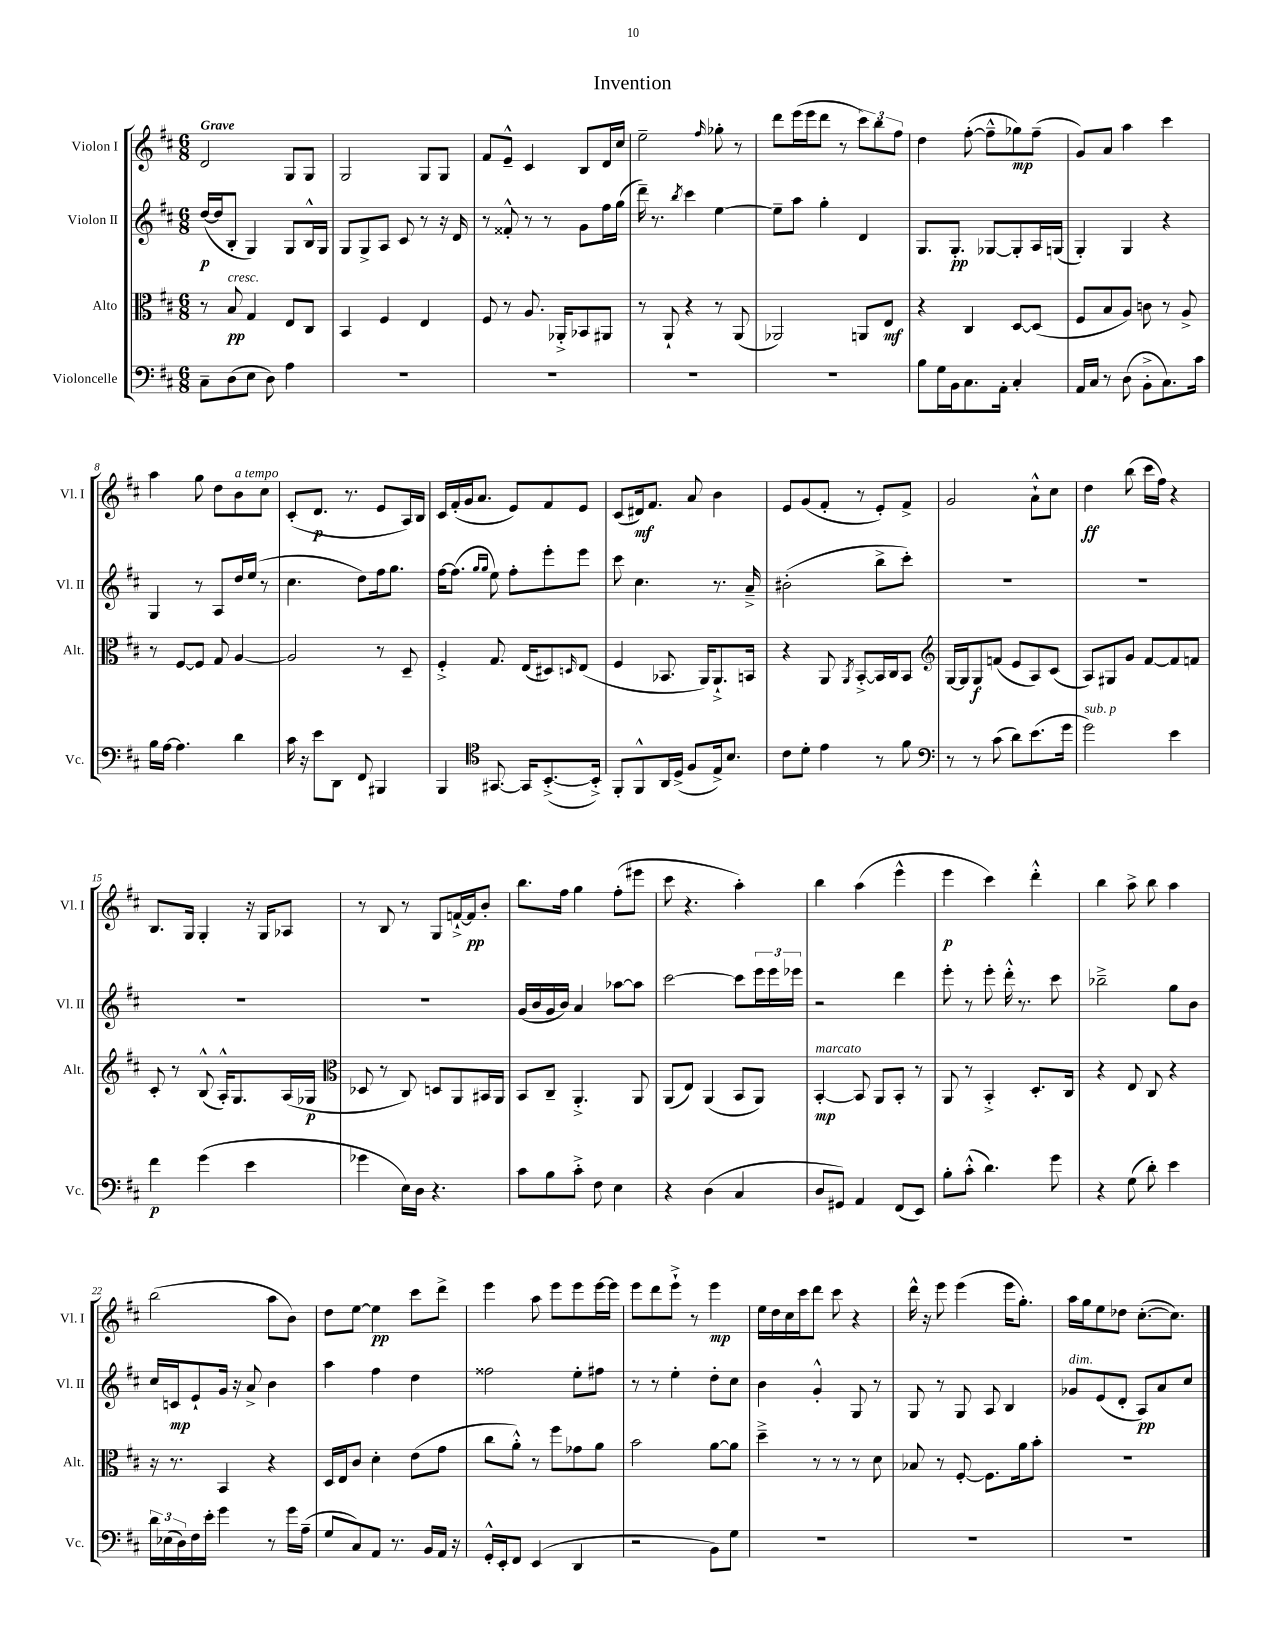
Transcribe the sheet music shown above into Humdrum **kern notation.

**kern	**dynam	**kern	**dynam	**kern	**dynam	**kern	**dynam
*part4	*part4	*part3	*part3	*part2	*part2	*part1	*part1
*staff4	*staff4	*staff3	*staff3	*staff2	*staff2	*staff1	*staff1
*I"Violoncelle	*	*I"Alto	*	*I"Violon II	*	*I"Violon I	*
*I'Vc.	*	*I'Alt.	*	*I'Vl. II	*	*I'Vl. I	*
*clefF4	*	*clefC3	*	*clefG2	*	*clefG2	*
*k[f#c#]	*	*k[f#c#]	*	*k[f#c#]	*	*k[f#c#]	*
*M6/8	*	*M6/8	*	*M6/8	*	*M6/8	*
=1	=1	=1	=1	=1	=1	=1	=1
!	!	!	!	!	!	!LO:TX:a:B:t=Grave	!
8C#~\L	.	8r	.	([16dd/LL	p	2d/	.
.	.	.	.	16dd/J]	.	.	.
!	!	!LO:TX:a:i:t=cresc.	!	!	!	!	!
(8D\	.	8B/	pp	8B'/J	.	.	.
8E\J	.	4G/	.	4G/)	.	.	.
8D\)	.	.	.	.	.	.	.
4A\	.	8E/L	.	8G/L	.	8G/L	.
.	.	8C#/J	.	16B^^/L	.	8G/J	.
.	.	.	.	16G/JJ	.	.	.
=2	=2	=2	=2	=2	=2	=2	=2
2.r	.	4BB/	.	8G/L	.	2G/	.
.	.	.	.	8G^/	.	.	.
.	.	4F#/	.	8A/J	.	.	.
.	.	.	.	8c#/	.	.	.
.	.	4E/	.	8r	.	8G/L	.
.	.	.	.	16r	.	8G/J	.
.	.	.	.	16d/	.	.	.
=3	=3	=3	=3	=3	=3	=3	=3
2.r	.	8F#/	.	8r	.	8f#/L	.
.	.	8r	.	8f##X'^^/	.	8e~^^/J	.
.	.	8.A/	.	8r	.	4c#/	.
.	.	.	.	8r	.	.	.
.	.	16AA-X'^/KL	.	.	.	.	.
.	.	8BB-X/	.	8g\L	.	8B/L	.
.	.	8AA#X/J	.	16ff#\L	.	16d/L	.
.	.	.	.	(16gg\JJ	.	16cc#/JJ	.
=4	=4	=4	=4	=4	=4	=4	=4
2.r	.	8r	.	16ddd~\)	.	2ee~\	.
.	.	.	.	8.r	.	.	.
.	.	8AA`/	.	.	.	.	.
.	.	.	.	8qbb/	.	.	.
.	.	4r	.	4ccc#\	.	.	.
.	.	.	.	.	.	16qqff#/	.
.	.	8r	.	[4ee\	.	8gg-X'\	.
.	.	(8AA/	.	.	.	8r	.
=5	=5	=5	=5	=5	=5	=5	=5
2.r	.	2AA-X/)	.	8ee~\L]	.	8ddd\L	.
.	.	.	.	8aa\J	.	(16eee\L	.
.	.	.	.	.	.	16eee\J	.
.	.	.	.	4gg'\	.	8ddd\J	.
.	.	.	.	.	.	8r	.
.	.	8AAn/L	.	4d/	.	12ccc#\L)	.
.	.	.	.	.	.	12bb\	.
.	.	8E/J	mf	.	.	.	.
.	.	.	.	.	.	12ff#\J	.
=6	=6	=6	=6	=6	=6	=6	=6
8B\L	.	4r	.	8.G/L	.	4dd\	.
16G\L	.	.	.	.	.	.	.
16BB\J	.	.	.	8.G'/J	pp	.	.
8.C#\	.	4C#/	.	.	.	([8ff#'\	.
.	.	.	.	[8G-X/L	.	8ff#~^^\L]	.
16AA'\Jk	.	.	.	.	.	.	.
4C#'/	.	[8D/L	.	8G-'/]	.	8gg-X\)	mp
.	.	(8D/J]	.	16A/L	.	(8ff#~\J	.
.	.	.	.	(16Gn/JJ	.	.	.
=7	=7	=7	=7	=7	=7	=7	=7
16AA/LL	.	8F#/L	.	4G'/)	.	8g/L)	.
16C#/JJ	.	.	.	.	.	.	.
8r	.	8B/	.	.	.	8a/J	.
(8D\	.	8A/J)	.	4G/	.	4aa\	.
8BB'^\L	.	8cn\	.	.	.	.	.
8.C#\)	.	8r	.	4r	.	4ccc#\	.
.	.	8A^/	.	.	.	.	.
16c#\Jk	.	.	.	.	.	.	.
!!LO:LB:g=z
=8	=8	=8	=8	=8	=8	=8	=8
16B\LL	.	8r	.	4G/	.	4aa\	.
[16A\JJ	.	.	.	.	.	.	.
4.A\]	.	[8F#/L	.	.	.	.	.
.	.	8F#/J]	.	8r	.	8gg\	.
.	.	8G/	.	8A/L	.	8dd\L	.
!	!	!	!	!	!	!LO:TX:a:i:t=a tempo	!
4d\	.	[4A/	.	16dd/L	.	8b\	.
.	.	.	.	(16ee/JJ	.	.	.
.	.	.	.	8r	.	8cc#\J	.
=9	=9	=9	=9	=9	=9	=9	=9
16c#\	.	2A/]	.	4.cc#\	.	(8c#'/L	.
16r	.	.	.	.	.	.	.
8e\L	.	.	.	.	.	8.d/J	p
8DD\J	.	.	.	.	.	.	.
.	.	.	.	.	.	8.r	.
8FF#/	.	.	.	8dd\L)	.	.	.
4BBB#X/	.	8r	.	16ff#\k	.	8e/L	.
.	.	.	.	8.gg\J	.	.	.
.	.	8D~/	.	.	.	16A/L)	.
.	.	.	.	.	.	16B/JJ	.
=10	=10	=10	=10	=10	=10	=10	=10
4BBB/	.	4F#'^/	.	[16ff#\KL	.	16c#/LL	.
.	.	.	.	(8.ff#\J]	.	(16f#'/	.
.	.	.	.	.	.	16g/J	.
.	.	.	.	.	.	8.a/J	.
*clefC4	*	*	*	*	*	*	*
.	.	.	.	16qqgg/LL	.	.	.
.	.	.	.	16qqgg/JJ	.	.	.
[8.GG#X/	.	8.G/	.	8ee\)	.	.	.
.	.	.	.	8ff#'\L	.	8e/L)	.
16GG#/KL]	.	(16E/KL	.	.	.	.	.
([8.BB'^/	.	8D#X/)	.	8eee'\	.	8f#/	.
.	.	16qqDn/	.	.	.	.	.
.	.	(8E/J	.	8eee\J	.	8e/J	.
16BB'^/Jk])	.	.	.	.	.	.	.
=11	=11	=11	=11	=11	=11	=11	=11
8FF#'/L	.	4F#/	.	8ccc#\	.	(8c#/L	.
8FF#^^/	.	.	.	4.cc#\	.	16d#X/k)	mf
.	.	.	.	.	.	8.f#/J	.
16AA/L	.	8.BB-X/	.	.	.	.	.
(16D^/JJ	.	.	.	.	.	.	.
8F#/L	.	.	.	.	.	8a/	.
.	.	16AA/KL)	.	.	.	.	.
16E^/k)	.	8.AA`^/	.	8.r	.	4b\	.
8.B/J	.	.	.	.	.	.	.
.	.	16BBn/Jk	.	16a~^/	.	.	.
=12	=12	=12	=12	=12	=12	=12	=12
8c#\L	.	4r	.	(2b#X'\	.	8e/L	.
8d'\J	.	.	.	.	.	(8g/	.
4e\	.	8AA/	.	.	.	8f#'/J	.
.	.	8qAA/	.	.	.	.	.
.	.	[8BB'^/L	.	.	.	8r	.
8r	.	16BB/L]	.	8bb^\L	.	8e'/L)	.
.	.	16C#/J	.	.	.	.	.
8f#\	.	8BB/J	.	8ccc#'\J)	.	8f#^/J	.
=13	=13	=13	=13	=13	=13	=13	=13
*clefF4	*	*clefG2	*	*	*	*	*
8r	.	[16G/LL	.	2.r	.	2g/	.
.	.	16G/J]	.	.	.	.	.
8r	.	8G/	f	.	.	.	.
(8c#\	.	(8fn/J	.	.	.	.	.
8d\L)	.	8e/L	.	.	.	.	.
(8.e\	.	8A/)	.	.	.	8a`^^\L	.
.	.	(8c#/J	.	.	.	8cc#\J	.
16g\Jk	.	.	.	.	.	.	.
=14	=14	=14	=14	=14	=14	=14	=14
!LO:TX:a:i:t=sub. p	!	!	!	!	!	!	!
2g\)	.	8A/L)	.	2.r	.	4dd\	ff
.	.	8G#X/	.	.	.	.	.
.	.	8g/J	.	.	.	(8bb\	.
.	.	[8f#/L	.	.	.	16ccc#\LL	.
.	.	.	.	.	.	16ff#\JJ)	.
4e\	.	8f#/]	.	.	.	4r	.
.	.	8fn/J	.	.	.	.	.
!!LO:LB:g=z
=15	=15	=15	=15	=15	=15	=15	=15
4f#\	p	8c#'/	.	2.r	.	8.B/L	.
.	.	8r	.	.	.	.	.
.	.	.	.	.	.	16G/Jk	.
(4g\	.	(8B^^/	.	.	.	4G'/	.
.	.	16A'^^/KL)	.	.	.	.	.
.	.	8.G/	.	.	.	.	.
4e\	.	.	.	.	.	16r	.
.	.	.	.	.	.	16G/KL	.
.	.	(16A/L	.	.	.	8A-X/J	.
.	.	16G-X/JJ	p	.	.	.	.
=16	=16	=16	=16	=16	=16	=16	=16
*	*	*clefC3	*	*	*	*	*
4g-X\	.	8D-X/	.	2.r	.	8r	.
.	.	8r	.	.	.	8B/	.
16E\LL)	.	8C#/)	.	.	.	8r	.
16D\JJ	.	.	.	.	.	.	.
4.r	.	8Dn/L	.	.	.	8G/L	.
.	.	8AA/	.	.	.	[16fn`^/L	.
.	.	.	.	.	.	16f/J]	pp
.	.	16BB#X/L	.	.	.	8b'/J	.
.	.	16AA/JJ	.	.	.	.	.
=17	=17	=17	=17	=17	=17	=17	=17
8c#\L	.	8BB/L	.	(16g/LL	.	8.bb\L	.
.	.	.	.	16b/	.	.	.
8B\	.	8C#~/J	.	16g/	.	.	.
.	.	.	.	16b/JJ)	.	16ff#\Jk	.
8c#'^\J	.	4.AA'^/	.	4a/	.	4gg\	.
8F#\	.	.	.	.	.	.	.
4E\	.	.	.	[8aa-X\L	.	(8ff#'\L	.
.	.	8AA/	.	8aa-\J]	.	8eee#X\J	.
=18	=18	=18	=18	=18	=18	=18	=18
4r	.	(8AA/L	.	[2ccc#\	.	8ccc#\	.
.	.	8E/J)	.	.	.	4.r	.
(4D\	.	(4AA/	.	.	.	.	.
4C#/	.	8BB/L	.	8ccc#\L]	.	4aa'\)	.
.	.	8AA/J)	.	24eee\L	.	.	.
.	.	.	.	24eee\	.	.	.
.	.	.	.	24eee-X\JJ	.	.	.
=19	=19	=19	=19	=19	=19	=19	=19
!	!	!LO:TX:a:i:t=marcato	!	!	!	!	!
8D/L	.	[4BB'/	mp	2r	.	4bb\	.
8GG#X/J)	.	.	.	.	.	.	.
4AA/	.	8BB/]	.	.	.	(4aa\	.
.	.	8AA/L	.	.	.	.	.
(8FF#/L	.	8BB'/J	.	4ddd\	.	4eee^^\	.
8EE/J)	.	8r	.	.	.	.	.
=20	=20	=20	=20	=20	=20	=20	=20
8B'\L	.	8AA/	.	8eee'\	.	4eee\	p
(8c#'^^\J	.	8r	.	8r	.	.	.
4.d\)	.	4BB'^/	.	8eee'\	.	4ccc#\)	.
.	.	.	.	16ddd'^^\	.	.	.
.	.	.	.	8.r	.	.	.
.	.	8.D'/L	.	.	.	4ddd'^^\	.
8g\	.	.	.	8ccc#\	.	.	.
.	.	16C#/Jk	.	.	.	.	.
=21	=21	=21	=21	=21	=21	=21	=21
4r	.	4r	.	2bb-X~^\	.	4bb\	.
(8G\	.	8E/	.	.	.	8aa^\	.
8d'\)	.	8C#/	.	.	.	8bb\	.
4e\	.	4r	.	8gg\L	.	4aa\	.
.	.	.	.	8b\J	.	.	.
!!LO:LB:g=z
=22	=22	=22	=22	=22	=22	=22	=22
24d\LL	.	16r	.	16cc#/LL	.	(2bb\	.
(24E-X\	.	.	.	.	.	.	.
.	.	8.r	.	16cn/J	mp	.	.
24D\)	.	.	.	.	.	.	.
16F#\	.	.	.	8e`/	.	.	.
16e'\JJ	.	.	.	.	.	.	.
4g\	.	4BB/	.	16g/Jk	.	.	.
.	.	.	.	16r	.	.	.
.	.	.	.	8a^/	.	.	.
8r	.	4r	.	4b\	.	8aa\L	.
16g\LL	.	.	.	.	.	8b\J)	.
(16A~\JJ	.	.	.	.	.	.	.
=23	=23	=23	=23	=23	=23	=23	=23
8G/L	.	16D/LL	.	4aa\	.	8dd\L	.
.	.	16E/J	.	.	.	.	.
8C#/)	.	8c#/J	.	.	.	[8ee\J	.
8AA/J	.	4d'\	.	4ff#\	.	4ee\]	pp
8.r	.	.	.	.	.	.	.
.	.	(8e\L	.	4dd\	.	8ccc#\L	.
16BB/LL	.	.	.	.	.	.	.
16AA/JJ	.	8g\J	.	.	.	8ddd^\J	.
16r	.	.	.	.	.	.	.
=24	=24	=24	=24	=24	=24	=24	=24
16GG'^^/LL	.	8cc#\L	.	2ff##X\	.	4eee\	.
16EE'/J	.	.	.	.	.	.	.
8FF#/J	.	8a'^^\J)	.	.	.	.	.
(4EE/	.	8r	.	.	.	8aa\	.
.	.	8ff#\L	.	.	.	8eee\L	.
4DD/	.	8g-X\	.	8ee'\L	.	8eee\	.
.	.	8a\J	.	8ff#X\J	.	[16eee\L	.
.	.	.	.	.	.	16eee\JJ]	.
=25	=25	=25	=25	=25	=25	=25	=25
2r	.	2b\	.	8r	.	8eee\L	.
.	.	.	.	8r	.	8ddd\	.
.	.	.	.	4ee'\	.	8eee`^\J	.
.	.	.	.	.	.	8r	.
8BB\L)	.	[8a\L	.	8dd'\L	.	4eee\	mp
8G\J	.	8a\J]	.	8cc#\J	.	.	.
=26	=26	=26	=26	=26	=26	=26	=26
2.r	.	4dd~^\	.	4b\	.	16ee\LL	.
.	.	.	.	.	.	16dd\	.
.	.	.	.	.	.	16cc#\	.
.	.	.	.	.	.	16ccc#\J	.
.	.	8r	.	4g'^^/	.	8ddd\J	.
.	.	8r	.	.	.	8ccc#\	.
.	.	8r	.	8G/	.	4r	.
.	.	8d\	.	8r	.	.	.
=27	=27	=27	=27	=27	=27	=27	=27
2.r	.	8B-X/	.	8G/	.	16ddd^^\	.
.	.	.	.	.	.	16r	.
.	.	8r	.	8r	.	8eee\	.
.	.	[8F#'/	.	8G/	.	(4eee\	.
.	.	8.F#\L]	.	8A/	.	.	.
.	.	.	.	4B/	.	16eee\KL	.
.	.	16a\k	.	.	.	8.gg'\J)	.
.	.	8b'\J	.	.	.	.	.
=28	=28	=28	=28	=28	=28	=28	=28
!	!	!	!	!LO:TX:a:i:t=dim.	!	!	!
2.r	.	2.r	.	8g-X/L	.	16aa\LL	.
.	.	.	.	.	.	16gg\J	.
.	.	.	.	(8e/	.	8ee\	.
.	.	.	.	8d'/J	.	8dd-X\J	.
.	.	.	.	8A/L)	pp	([8.cc#'\L	.
.	.	.	.	8a/	.	.	.
.	.	.	.	.	.	8.cc#\J])	.
.	.	.	.	8cc#/J	.	.	.
==	==	==	==	==	==	==	==
*-	*-	*-	*-	*-	*-	*-	*-
